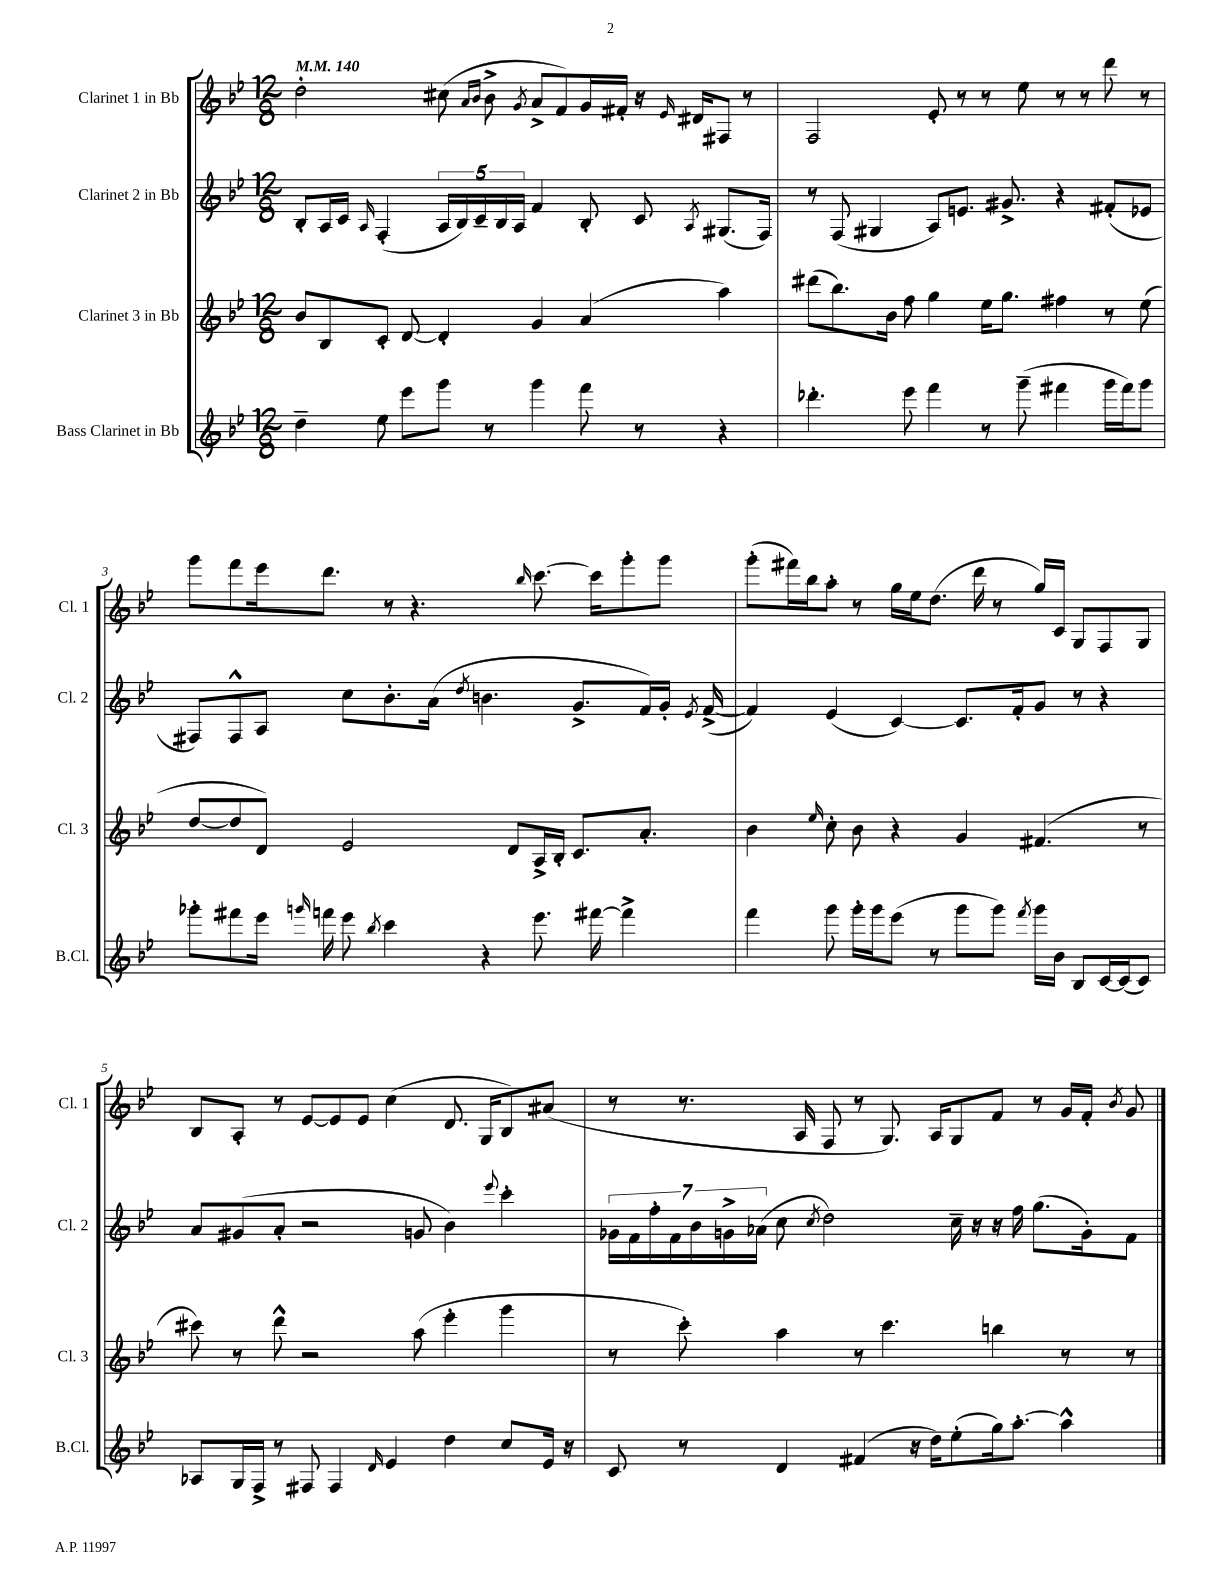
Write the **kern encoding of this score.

**kern	**kern	**kern	**kern
*staff4	*staff3	*staff2	*staff1
*clefG2	*clefG2	*clefG2	*clefG2
*k[b-e-]	*k[b-e-]	*k[b-e-]	*k[b-e-]
*M12/8	*M12/8	*M12/8	*M12/8
*MM140	*MM140	*MM140	*MM140
4dd~	8b-	8B-'	2dd'
.	8B-	16A	.
.	.	16c	.
.	.	16qqA	.
8ee-	8c'	(4F'	.
8eee-	[8d	.	.
8ggg	4d']	20A	(8cc#
.	.	20B-)	.
.	.	20c~	.
.	.	.	16qqa
.	.	.	16qqb-
8r	.	.	8b-^
.	.	20B-	.
.	.	20A	.
.	.	.	8qg
4ggg	4g	4f	8a^
.	.	.	8f)
8fff	(4a	8B-'	16g
.	.	.	16f#'
8r	.	8c	16r
.	.	.	16qqe-
.	.	.	16d#
.	.	8qA	.
4r	4aa)	(8.G#	8F#
.	.	.	8r
.	.	16F)	.
=	=	=	=
4.ddd-'	(8ddd#	8r	2F
.	8.bb-)	(8F	.
.	.	4G#	.
.	16b-	.	.
8eee-	8ff	.	.
4fff	4gg	8A)	8e-'
.	.	8.e	8r
8r	16ee-	.	8r
.	8.gg	8.g#^	.
(8ggg~	.	.	8ee-
4fff#	4ff#	4r	8r
.	.	.	8r
16ggg	8r	(8f#'	8ddd
16fff#)	.	.	.
8ggg	(8ee-	8e-	8r
=	=	=	=
8ggg-'	[8dd	8F#)	8ggg
8fff#	8dd]	8F#^^	8fff
16eee-	8d)	8A	16eee-
16qqggg	.	.	.
16fff	.	.	8.ddd
8eee-	2e-	8cc	.
8qbb-	.	.	.
4ccc	.	8.b-'	8r
.	.	.	4.r
.	.	(16a	.
.	.	8qdd	.
4r	.	4.b	.
.	8d	.	.
.	.	.	16qqbb-
8.eee-	16A^	.	[8.ccc
.	16B-'	.	.
.	8.c	8.g^	.
[16fff#	.	.	16ccc]
4fff#^]	.	.	8ggg'
.	8.a'	16f)	.
.	.	16g'	8ggg
.	.	8qe-	.
.	.	([16f^	.
=	=	=	=
4fff	4b-	4f])	(8ggg'
.	.	.	16fff#)
.	.	.	16bb-
.	16qqee-	.	.
8ggg	8cc'	(4e-	8aa'
16ggg'	8b-	.	8r
16ggg	.	.	.
(8eee-	4r	[4c)	16gg
.	.	.	16ee-
8r	.	.	(8.dd
8ggg	4g	8.c]	.
.	.	.	16ddd
8ggg)	.	.	8r
.	.	16f'	.
8qfff	.	.	.
16ggg	(4.f#	8g	16gg)
16b-	.	.	16c
8B-	.	8r	8G
[16c	.	4r	8F
(16c]	.	.	.
8c)	8r	.	8G
=	=	=	=
8A-	8ccc#)	8a	8B-
16G	8r	(8g#	8A'
16F^	.	.	.
8r	8ddd^^	8a'	8r
8F#	2r	2r	[8e-
4F#	.	.	8e-]
.	.	.	8e-
16qqd	.	.	.
4e-	.	.	(4cc
.	(8aa	8g	.
4dd	4eee-'	4b-)	8.d
.	.	.	16G
.	.	8qqeee-	.
8cc	4ggg	4ccc'	8B-)
16e-	.	.	(8a#
16r	.	.	.
=	=	=	=
8c	8r	28g-	8r
.	.	28f	.
.	.	28ff'	.
.	.	28f	.
8r	8ccc')	.	8.r
.	.	28b-	.
.	.	28g^	.
.	.	(28a-	.
4d	4aa	8cc	.
.	.	.	16A
.	.	8qcc	.
.	.	2dd)	8F
(4f#	8r	.	8r
.	4.ccc	.	8.G)
16r	.	.	.
16dd)	.	.	16A
(8ee-'	.	16cc~	8G
.	.	16r	.
16gg)	4bb	16r	8f
[8.aa'	.	16ff	.
.	.	(8.gg	8r
4aa^^]	8r	.	16g
.	.	16g')	16f'
.	.	.	8qb-
.	8r	8f	8g
==	==	==	==
*-	*-	*-	*-
